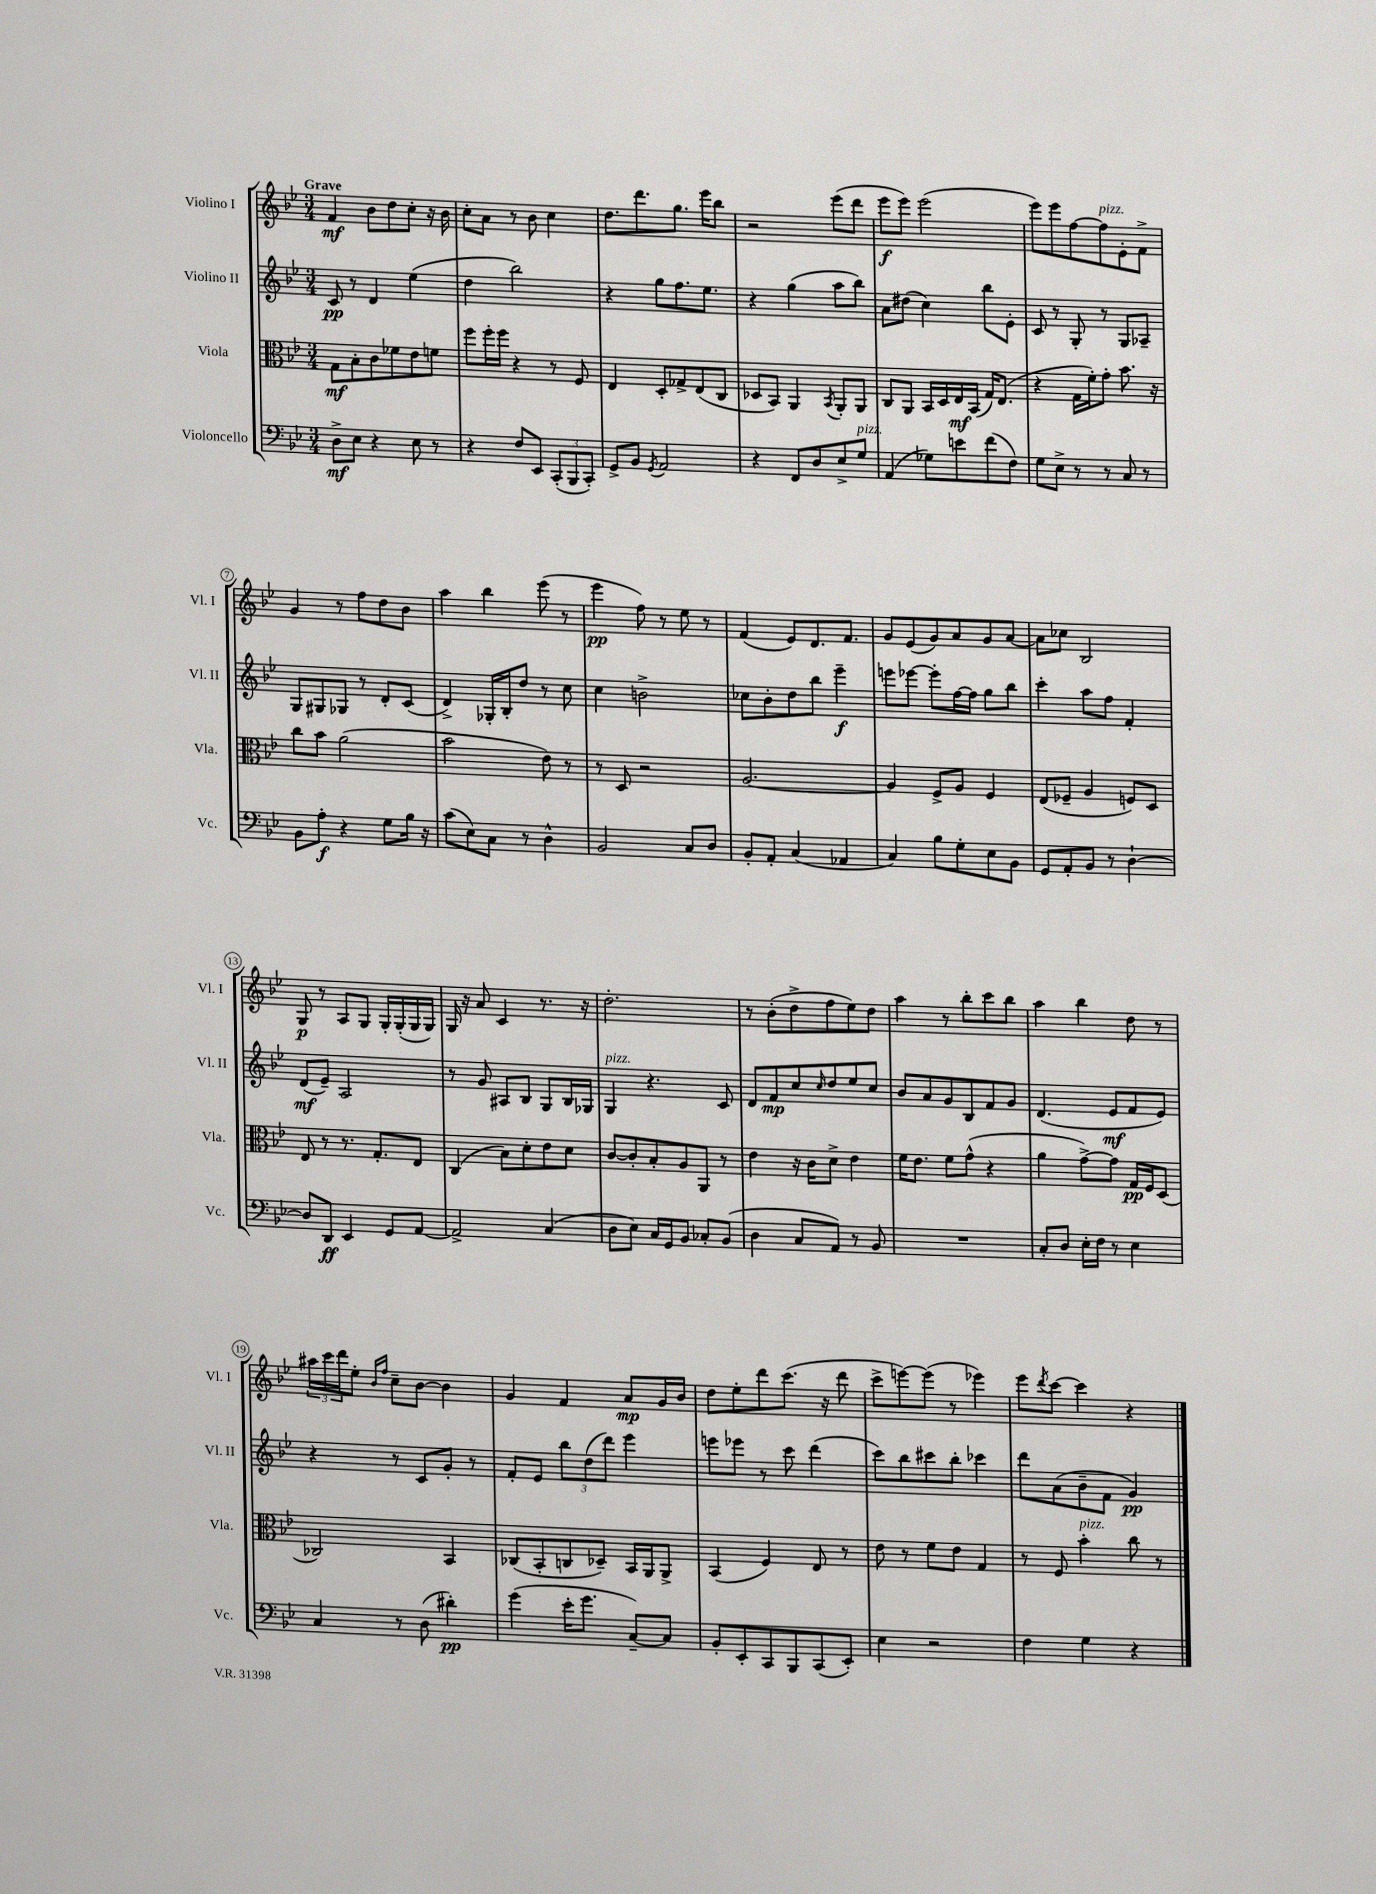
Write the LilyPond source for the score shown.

<<
\new StaffGroup <<
\new Staff = "s0" \with { instrumentName = "Violino I" shortInstrumentName = "Vl. I" } {
    \clef treble \key bes \major \numericTimeSignature \time 3/4 \tempo "Grave"
    f'4\mf bes'8 d''8 c''8-. r16 bes'16 |
    c''8-. a'8 r8 bes'8 c''4 |
    d''8. d'''8. g''8. ees'''16 bes''8 |
    r2 ees'''8( d'''8 |
    ees'''8\f ees'''8) ees'''2( |
    ees'''8) ees'''8 f''8~ f''8^\markup { \italic "pizz." } ees'8-. f'8-> |
    g'4 r8 f''8 d''8 bes'8 |
    a''4 bes''4 ees'''8( r8 |
    ees'''4\pp f''8) r8 ees''8 r8 |
    f'4( ees'8) d'8. f'8. |
    g'8 ees'8( g'8) a'8 g'8 a'8~ |
    a'8 ces''8 bes2 |
    g8\p r8 a8 g8 g16-. g16-.( g16 g16) |
    g16 r16 a'8 c'4 r8. r16 |
    d''2.-. |
    r8 bes'8-.( d''8-> f''8 ees''8) d''8 |
    a''4 r8 bes''8-. c'''8 bes''8 |
    a''4 bes''4 d''8 r8 |
    \tuplet 3/2 { ais''16 c'''16 d'''16 } ees''8-. \grace { bes'16 f''16 } c''8-- bes'8~ bes'4 |
    g'4 f'4 a'8\mp g'16 bes'16 |
    d''8 ees''8-. d'''8 c'''8.( r16 d'''8 |
    c'''8-> e'''8~) e'''8( r8 ees'''4) |
    ees'''8 \acciaccatura { d'''8 } c'''8~ c'''4 r4 \bar "|." |
}
\new Staff = "s1" \with { instrumentName = "Violino II" shortInstrumentName = "Vl. II" } {
    \clef treble \key bes \major \numericTimeSignature \time 3/4
    c'8\pp r8 d'4 ees''4( |
    d''4 bes''2) |
    r4 g''8 f''8. ees''8. |
    r4 g''4( a''8 bes''8) |
    a'8 dis''8( c''4) bes''8 ees'8-. |
    c'8 r8 g8-. r8 g8 aes8-- |
    g8 gis8 ges8 r8 d'8-. c'8( |
    d'4->) ges16-. bes16-. d''8 r8 c''8 |
    c''4 b'2-> |
    ces''8 bes'8-. d''8 bes''8 ees'''4--\f |
    e'''8 ees'''8~ ees'''8-. f''16~ f''16 g''8 bes''8 |
    c'''4-. a''8 f''8 f'4-. |
    d'8\mf( ees'8--) a2 |
    r8 g'8 ais8 bes8 g8 bes16 ges16 |
    g4^\markup { \italic "pizz." } r4. c'8 |
    d'8 f'8\mp c''8 \grace { c''16 } d''8 ees''8 c''8 |
    bes'8 a'8 g'8 bes8 f'8 g'8 |
    d'4.( ees'8\mf f'8 ees'8) |
    r4 r8 c'8 g'8-. r8 |
    f'8-. ees'8 \tuplet 3/2 { bes''8 d''8( d'''8) } ees'''4 |
    e'''8 ees'''8 r8 c'''8 d'''4( |
    c'''8) bes''8 cis'''8 bes''8-. ces'''4 |
    d'''8 a'8( bes'8-- f'8 g'4\pp) \bar "|." |
}
\new Staff = "s2" \with { instrumentName = "Viola" shortInstrumentName = "Vla." } {
    \clef alto \key bes \major \numericTimeSignature \time 3/4
    g8\mf bes8-. c'8 fes'8 ees'8 f'8 |
    f''8 f''16-. f''16 r4 r8 f8 |
    ees4 d8-. ges8-> ees8( c8 |
    des8 bes,8) a,4 \acciaccatura { bes,8 } a,8-. a,8 |
    c8 a,8 bes,16 d16 ees16\mf bes,16( g16) ees8.( |
    r4 g16 f'16-.) g'8-. bes'8. r16 |
    c''8 bes'8 a'2( |
    bes'2 ees'8) r8 |
    r8 d8 r2 |
    a2.~ |
    a4 f8-> a8 f4 |
    ees8( fes8-- a4 f8) d8 |
    ees8 r8 r8. g8.-. ees8 |
    c4( bes8) d'8-. ees'8 d'8 |
    c'8~ c'8-. bes8-. a8 a,8 r8 |
    ees'4 r16 c'16 d'8-> ees'4 |
    f'16 ees'8. f'8 g'8-^( r4 |
    a'4 g'8~->) g'8 g16\pp f16 d8( |
    ces2) bes,4 |
    ces8( bes,8-. c8 des8--) bes,16 a,16 a,8-> |
    bes,4( f4) ees8 r8 |
    ees'8 r8 f'8 ees'8 g4 |
    r8 f8 bes'4-.^\markup { \italic "pizz." } c''8 r8 \bar "|." |
}
\new Staff = "s3" \with { instrumentName = "Violoncello" shortInstrumentName = "Vc." } {
    \clef bass \key bes \major \numericTimeSignature \time 3/4
    d8->\mf ees8 r4 ees8 r8 |
    r4 f8 ees,8 \tuplet 3/2 { c,8-.( bes,,8 c,8-.) } |
    g,8-> bes,8 \acciaccatura { g,8 } a,2 |
    r4 f,8 d8 ees8-> g8^\markup { \italic "pizz." } |
    a,4( ges8) e'8 f'8( f8) |
    g8 ees8-> r8 r8 c8 r8 |
    bes,8 a8-.\f r4 g8 bes16 r16 |
    c'8( ees8) c8 r8 d4-^ |
    bes,2 c8 d8 |
    bes,8-. a,8-. c4( aes,4 |
    c4) bes8 g8-. ees8 bes,8 |
    g,8 a,8-. bes,8 r8 d4~-! |
    d8 d,8\ff ees,4 g,8 a,8~ |
    a,2-> c4( |
    d8 ees8) c16 g,16 bes,8 ces8-. bes,8( |
    d4 c8 a,8) r8 bes,8 |
    R2. |
    c8-. d8 ees16-. f16 r8 ees4 |
    c4 r8 d8( dis'4-.\pp) |
    g'4( ees'16-. g'8. c8~--) c8 |
    bes,8-. ees,8-. c,8 bes,,8 c,8( ees,8-.) |
    ees4 r2 |
    f4 g4 r4 \bar "|." |
}
>>
>>
\layout { \context { \Score \override BarNumber.stencil = #(make-stencil-circler 0.1 0.3 ly:text-interface::print) } }
